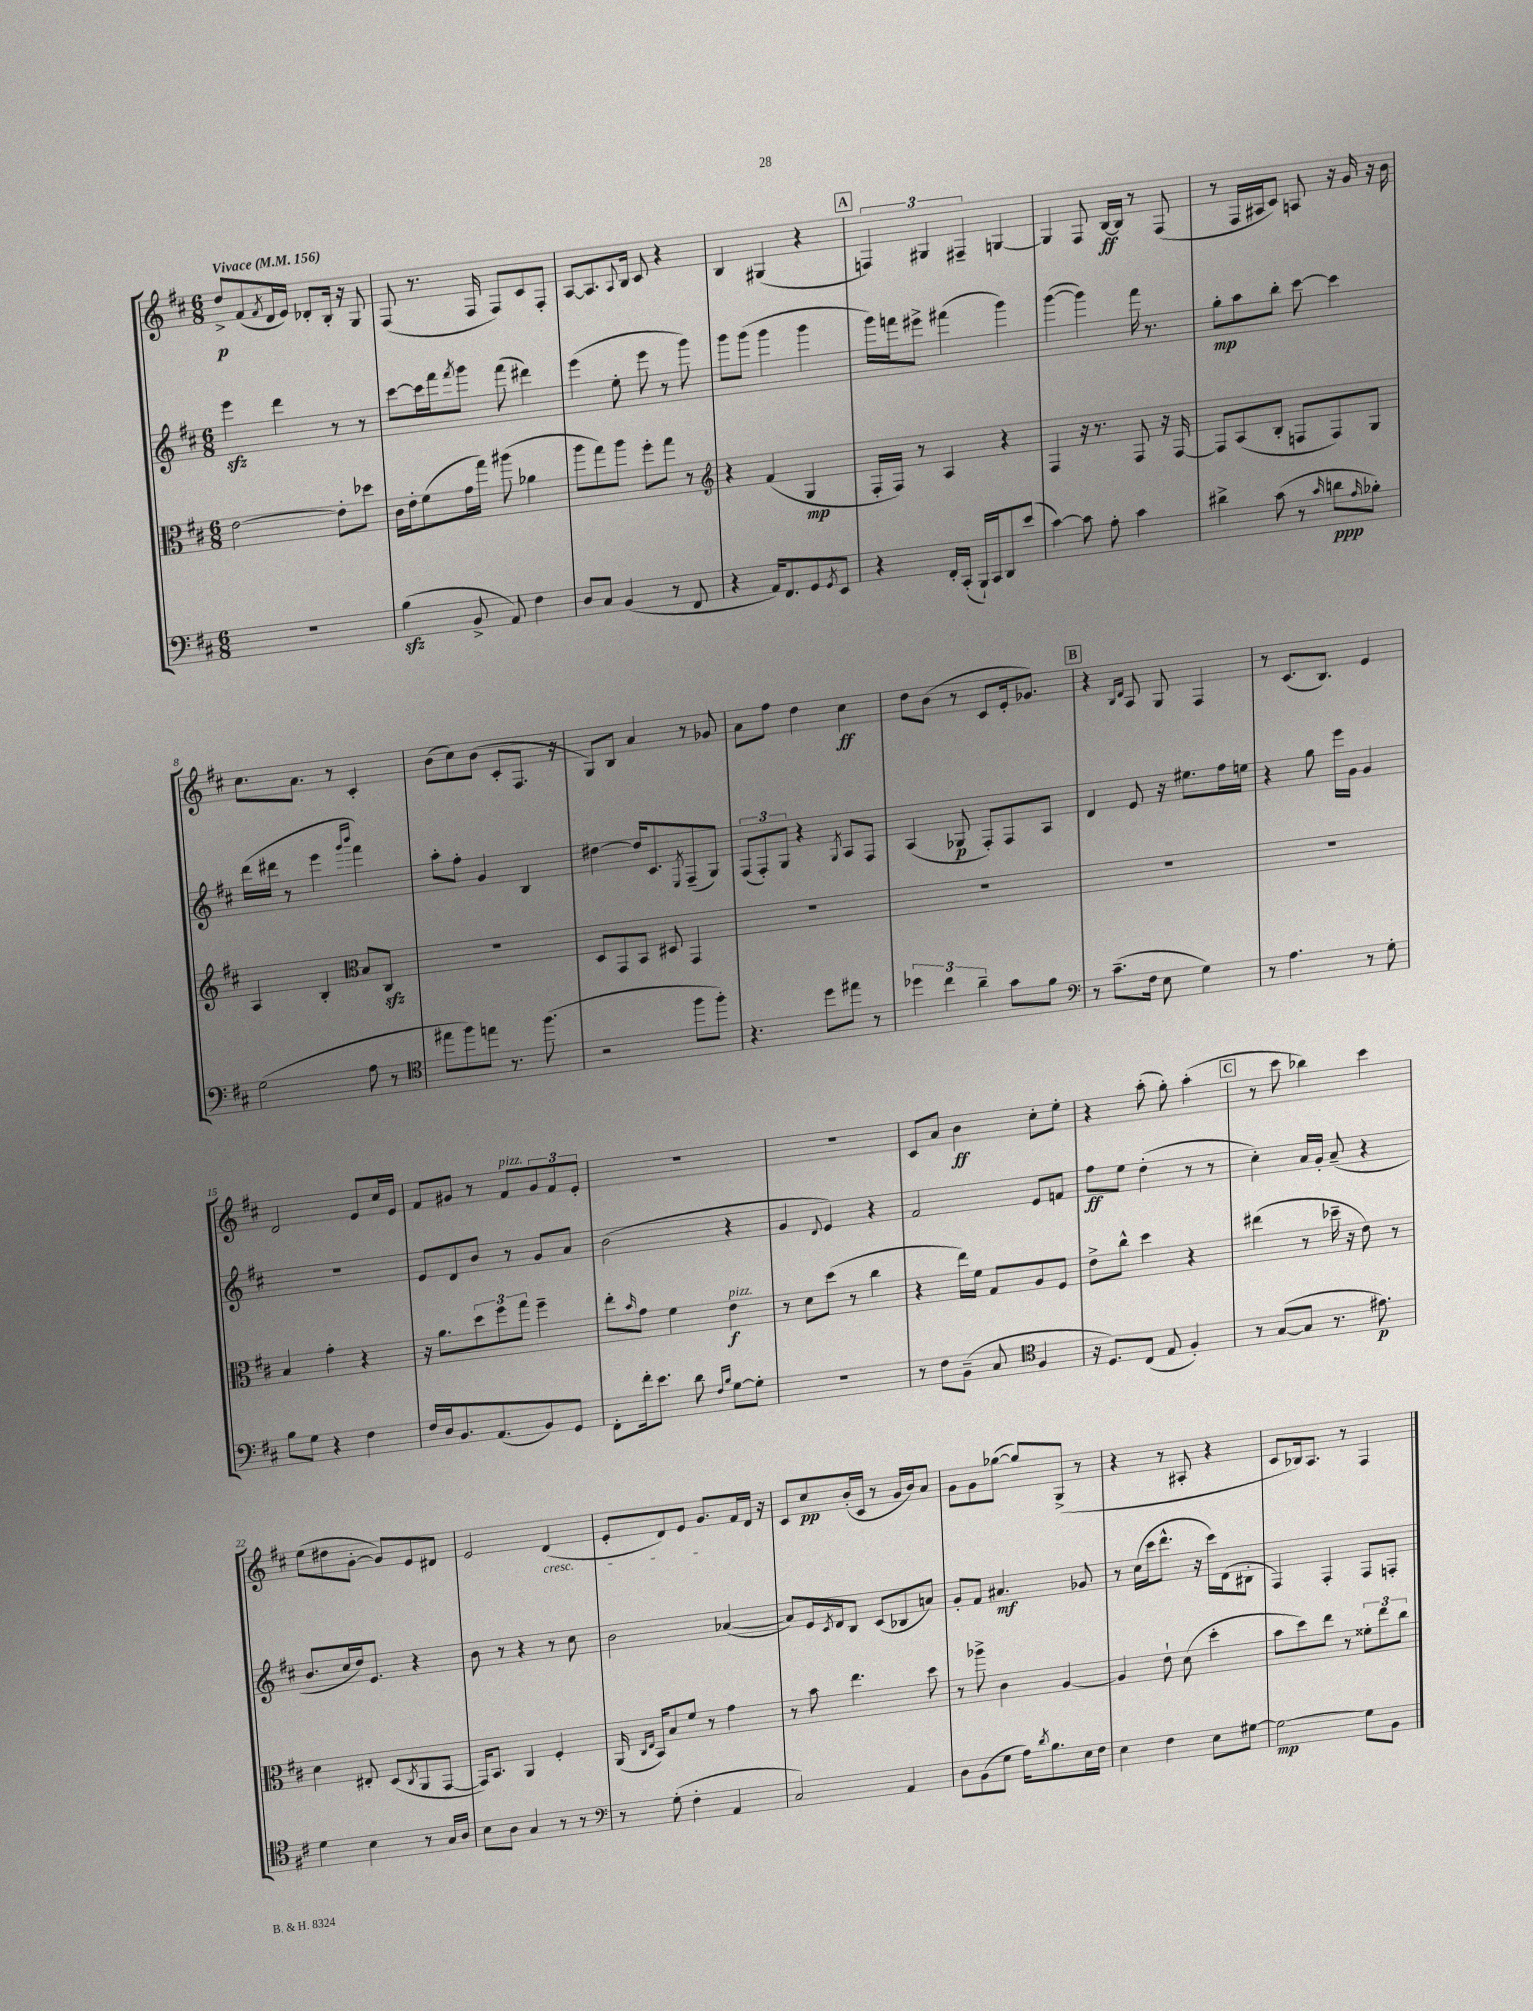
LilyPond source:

<<
\new StaffGroup <<
\new Staff = "s0" {
    \clef treble \key d \major \numericTimeSignature \time 6/8 \tempo "Vivace" 4 = 156
    d''8->\p fis'8( \acciaccatura { fis'8 } d'16 e'16) des'8-. b16-. r16 g8 |
    fis8( r8. fis16 fis8) cis'8 fis8-. |
    a8~ a8. \appoggiatura { a8 } b16 cis'8 r4 |
    b4 gis4( r4 |
    \mark \markup { \box "A" } \tuplet 3/2 { f4) gis4 fis4-- } g4~ |
    g4 fis8 b16~\ff b16 r8 fis8( |
    r8 fis16 ais16 cis'8) a8 r16 g'16 r16 b'16 |
    cis''8. a'8. r8 cis'4-. |
    b'8( cis''8) b'8( cis'8-. fis8. r16 |
    g8) b8 a'4 r8 ges'8 |
    a'8 fis''8 d''4 cis''4\ff |
    d''8 b'8( r8 cis'8 e'16-. ges'8.) |
    \mark \markup { \box "B" } r4 \grace { b16 d'16 } a8 g8 fis4 |
    r8 cis'8.( b8.) e'4 |
    d'2 e'8 cis''16 e'16 |
    fis'8 gis'8 r8 fis'8^\markup { \italic "pizz." } \tuplet 3/2 { gis'8 fis'8 e'8-. } |
    r2. |
    R2. |
    cis'8 a'8 b'4\ff cis''8-. e''8-. |
    r4 a''8-.( g''8-.) a''4-.( |
    \mark \markup { \box "C" } r8 cis'''8 bes''4) cis'''4 |
    e''8( dis''8 g'8~-. g'8) e'8 dis'8 |
    e'2 d'4\cresc( |
    e'8-. d'8) e'8 g'8.\! fis'16 d'16 r16 |
    cis'8 cis''8\pp b'16-.( cis'16 r8 g'16 b'16) a'8 |
    g'8 g'8 ges''8~( ges''8) g8->( r8 |
    r4 r8 ais8-. r4 |
    cis'8 bes16) a8. r8 fis4 \bar "|." |
}
\new Staff = "s1" {
    \clef treble \key d \major \numericTimeSignature \time 6/8
    e'''4\sfz d'''4 r8 r8 |
    cis'''8~ cis'''16 fis'''16 \acciaccatura { fis'''8 } g'''8 fis'''8( dis'''4) |
    e'''4( e''8-. e'''8 r8 g'''8) |
    g'''8 g'''8( g'''4 g'''4 |
    \mark \markup { \box "A" } g'''16) f'''16 eis'''8-> fis'''4( g'''4) |
    g'''4~( g'''4) fis'''16 r8. |
    g''8-.\mp a''8 b''8-. cis'''8~ cis'''4 |
    d'''16( dis'''16 r8 e'''4 \grace { g'''16 b'''16 } fis'''4) |
    a''8-. fis''8-. g'4 b4 |
    dis''4~ dis''16 cis'8. \acciaccatura { e8 } fis8--( g8) |
    \tuplet 3/2 { fis8( fis8-.) g8 } r4 \acciaccatura { g8 } a8 fis8 |
    a4( ges8\p fis8-.) fis8 a8 |
    \mark \markup { \box "B" } d'4 e'8 r16 eis''8. fis''16 e''16 |
    r4 g''8 e'''16 g'16 g'4 |
    R2. |
    e'8 d'8 b'8 r8 g'8 a'8 |
    b'2( r4 |
    g'4 \appoggiatura { d'8 } e'4) r4 |
    fis'2 e'8 f'8 |
    fis''8\ff e''8 d''4-.( r8 r8 |
    \mark \markup { \box "C" } cis''4-.) a'16 g'16-. a'8--( r4 |
    b'8. cis''16 d''16) e'8. r4 |
    b'8 r8 r4 r8 cis''8 |
    b'2 aes'4~( |
    aes'8) e'16 \acciaccatura { cis'8 } d'16 b8 cis'8( bes8 a'8) |
    g'8-. fis'8 ais'4.\mf ges'8 |
    r8 cis''16( cis'''16 d'''8.-^ r16 cis'''16) d'16( bis8-. |
    fis4) fis4-. fis8 f8-. \bar "|." |
}
\new Staff = "s2" {
    \clef alto \key d \major \numericTimeSignature \time 6/8
    e'2~ e'8-. des''8 |
    cis'16 e'16-. fis'8( g'16 g''16) ais''8( aes'4 |
    a''8 g''8) a''8 fis''8-. g''8 r8 |
    \clef treble r4 fis'4( g4\mp |
    \mark \markup { \box "A" } fis16-. fis16) r8 a4 r4 |
    fis4 r16 r8. fis8 r16 fis16~ |
    fis8 a8( b8-. f8 f8) g8 |
    a4 b4-. \clef alto b8 cis8\sfz |
    R2. |
    d8 g,8 b,8 dis8 g,4 |
    R2. |
    R2. |
    \mark \markup { \box "B" } R2. |
    R2. |
    b4 g'4-. r4 |
    r16 a'8. \tuplet 3/2 { d''8 fis''8 g''8 } fis''4-- |
    e''8-. \grace { b'16 } g'8 fis'4 e'4\f^\markup { \italic "pizz." } |
    r8 d'8 d''8( r8 cis''4 |
    r4 e''16) fis'16 g8 a8 fis8 |
    e'8-> cis''8-^ d''4 r4 |
    \mark \markup { \box "C" } eis''4( r8 des''16-- r16 e'8) r8 |
    d'4 eis8-. d8( \acciaccatura { cis8 } a,8 g,8~ |
    g,16) b,8. a,4 fis4-. |
    a,16( \grace { cis16 e16 } b,16) b8 fis'8 r8 g'4 |
    r8 b'8 e''4. d''8 |
    r8 aes''8-> cis'4 a4~ |
    a4 e'8-! d'8( d''4-. |
    b'8 d''8) e''8 r8 \tuplet 3/2 { fisis'8-. e''8 cis''8 } \bar "|." |
}
\new Staff = "s3" {
    \clef bass \key d \major \numericTimeSignature \time 6/8
    R2. |
    b4\sfz( b,8-> a,8) fis4 |
    d8 cis8 b,4( r8 fis,8 |
    r4 a,16) fis,8. g,8 \acciaccatura { g,8 } e,8 |
    \mark \markup { \box "A" } r4 fis,16-. cis,16-.( b,,16-!) cis,16 d,8 e'8( |
    cis'4~) cis'8 a8-. cis'4 |
    dis'4-> cis'8( r8 \grace { cis'16 } d'8\ppp \grace { a16 } bes8-.) |
    g2( a8 r8 |
    \clef tenor eis''8 fis''8) e''8 r8. fis''8.( |
    r2 fis''8 fis''8-.) |
    r4. d''8 eis''8 r8 |
    \tuplet 3/2 { des''4 cis''4 a'4-- } g'8 fis'8 |
    \mark \markup { \box "B" } \clef bass r8 cis'8.--( fis16 e8 g4) |
    r8 a4. r8 g8-. |
    b8 g8 r4 fis4 |
    fis16 d16 b,8. a,8.( b,8) g,8 |
    fis,8-. fis'16-. e'8. d'8 \grace { fis16 b16 } g8~ g8-. |
    R2. |
    r8 fis8 b,8--( cis8 \clef tenor fis4 |
    r16 d8.) cis8( e8 fis4-.) |
    \mark \markup { \box "C" } r8 g8~( g8 r8. eis'8.\p) |
    d'4 b4 r8 g16 a16 |
    b8 a8 g4 r8 r8 |
    \clef bass r8 g8-.( fis4-. a,4 |
    cis2) a,4 |
    d8 b,8( g8 a16) \acciaccatura { d'8 } b8. e16 fis16 |
    e4 fis4 e8 gis8~ |
    gis2~\mp gis8 b,8 \bar "|." |
}
>>
>>
